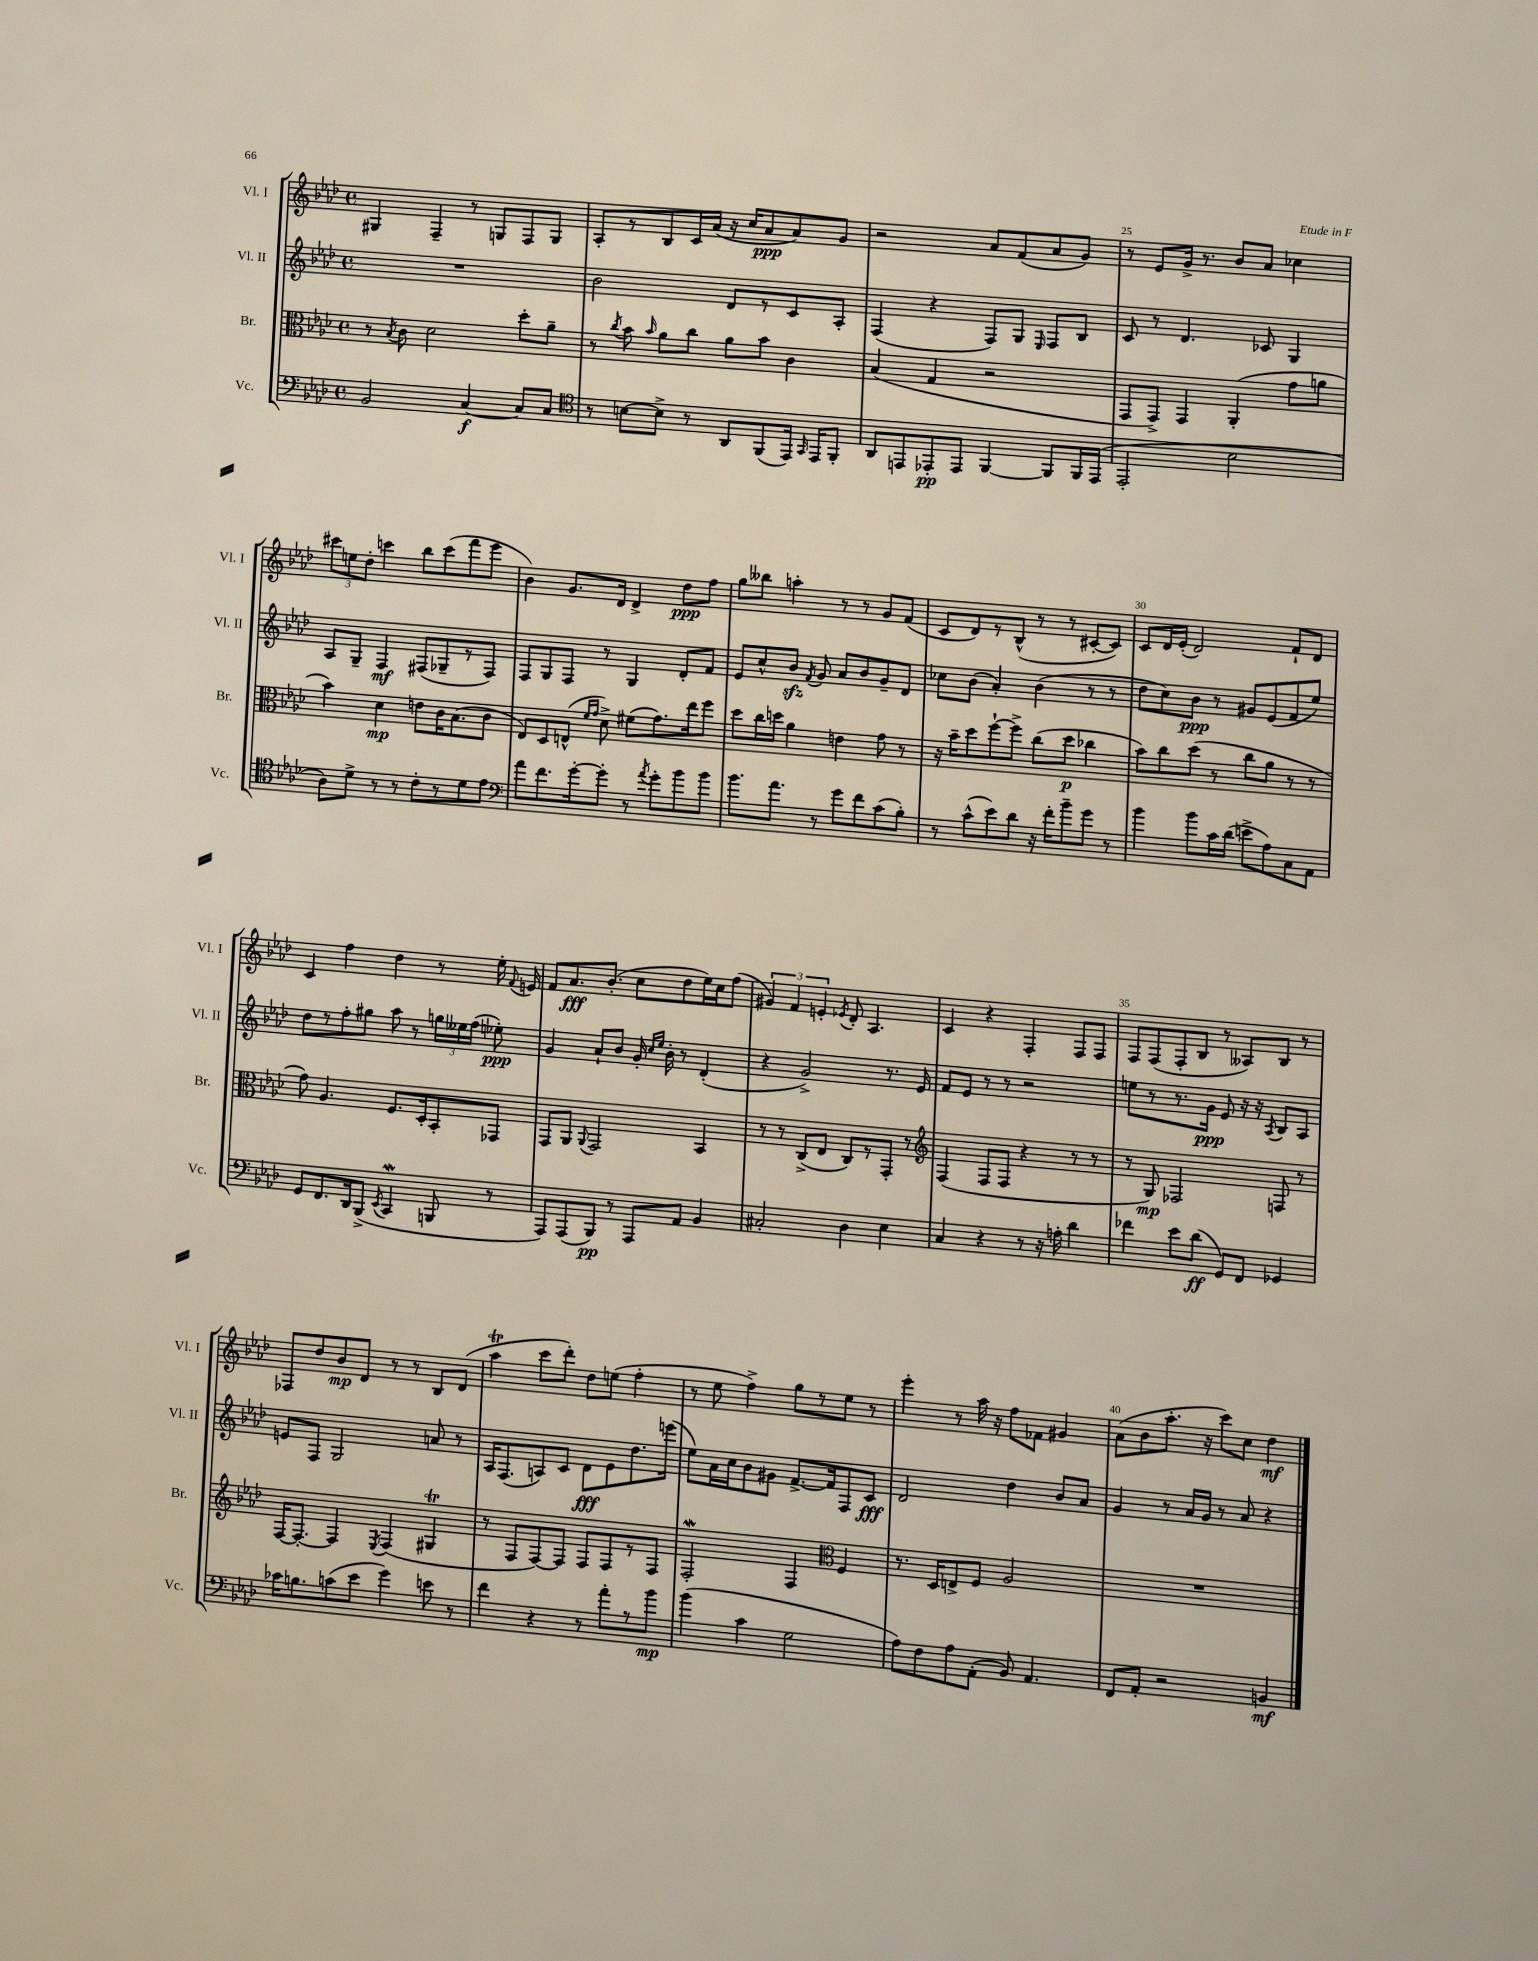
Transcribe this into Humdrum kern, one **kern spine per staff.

**kern	**dynam	**kern	**dynam	**kern	**dynam	**kern	**dynam
*part4	*part4	*part3	*part3	*part2	*part2	*part1	*part1
*staff4	*staff4	*staff3	*staff3	*staff2	*staff2	*staff1	*staff1
*I"Vc.	*	*I"Br.	*	*I"Vl. II	*	*I"Vl. I	*
*I'Vc.	*	*I'Br.	*	*I'Vl. II	*	*I'Vl. I	*
*clefF4	*	*clefC3	*	*clefG2	*	*clefG2	*
*k[b-e-a-d-]	*	*k[b-e-a-d-]	*	*k[b-e-a-d-]	*	*k[b-e-a-d-]	*
*M4/4	*	*M4/4	*	*M4/4	*	*M4/4	*
*met(c)	*	*met(c)	*	*met(c)	*	*met(c)	*
=22	=22	=22	=22	=22	=22	=22	=22
2BB-/	.	8r	.	1r	.	4G#X/	.
.	.	8qB-/	.	.	.	.	.
.	.	8c\	.	.	.	.	.
.	.	2d-\	.	.	.	4F~/	.
[4C/	f	.	.	.	.	8r	.
.	.	.	.	.	.	8Gn/L	.
8C/L]	.	8dd-'\L	.	.	.	8F/	.
8C/J	.	8a-~\J	.	.	.	8G/J	.
=23	=23	=23	=23	=23	=23	=23	=23
*clefC4	*	*	*	*	*	*	*
8r	.	8r	.	2b-\	.	8A-'/L	.
.	.	8qcc/	.	.	.	.	.
[8Bn\L	.	8b-\	.	.	.	8r	.
.	.	16qqb-/	.	.	.	.	.
8B^\J]	.	8a-\L	.	.	.	8B-/	.
8r	.	8cc\J	.	.	.	16c/L	.
.	.	.	.	.	.	(16a-/JJ	.
8AA-/L	.	8a-\L	.	8d-/L	.	16r	.
.	.	.	.	.	.	16cc/KL	.
(8FF/	.	8b-\J	.	8r	.	8a-/	ppp
16EE-/Jk)	.	4c\	.	8c/	.	8a-/)	.
16qqGG/	.	.	.	.	.	.	.
16EE-/KL	.	.	.	.	.	.	.
8FF'/J	.	.	.	8A-'/J	.	8g/J	.
=24	=24	=24	=24	=24	=24	=24	=24
8AA-/L	.	(4B-/	.	(4F/	.	2r	.
8EEn/	.	.	.	.	.	.	.
8EE-X'/	pp	4G/	.	4r	.	.	.
8EE-/J	.	.	.	.	.	.	.
[4FF/	.	2r	.	8F/L)	.	8a-/L	.
.	.	.	.	8G/J	.	(8f/	.
.	.	.	.	16qqE-/	.	.	.
8FF/L]	.	.	.	8F/L	.	8a-/	.
16FF/L	.	.	.	8B-/J	.	8g/J)	.
(16EE-/JJ	.	.	.	.	.	.	.
=25	=25	=25	=25	=25	=25	=25	=25
2EE-'/	.	8GG/L	.	8c/	.	8r	.
.	.	8GG^/J)	.	8r	.	8e-/L	.
.	.	4GG/	.	4.d-/	.	16g^/Jk	.
.	.	.	.	.	.	8.r	.
2B-\	.	(4AA-'/	.	.	.	8b-/L	.
.	.	.	.	8c-X/	.	8a-/J	.
.	.	8g\L	.	4G/	.	4cc-X\	.
.	.	8an\J	.	.	.	.	.
!!LO:LB:g=z
=26	=26	=26	=26	=26	=26	=26	=26
8A-\L)	.	4b-\)	.	8A-/L	.	12ccc#X\L	.
.	.	.	.	.	.	12een\	.
8d-^\J	.	.	.	8G~/J	.	.	.
.	.	.	.	.	.	12dd-'\J	.
8r	.	4d-\	mp	4F/	mf	4cccn\	.
8r	.	.	.	.	.	.	.
8c'\L	.	8en\L	.	(8F#X/L	.	8bb-\L	.
8r	.	16c\K	.	8G-X~/	.	(8ccc\	.
.	.	(8.B-\	.	.	.	.	.
8d-\	.	.	.	8r	.	8fff\	.
8e-\J	.	8c\J	.	8F#/J)	.	8eee-\J	.
=27	=27	=27	=27	=27	=27	=27	=27
*clefF4	*	*	*	*	*	*	*
8a-\L	.	8E-/L)	.	8F/L	.	4b-\)	.
8.f\	.	8D-/	.	8G/	.	.	.
.	.	(8En^^/J	.	8F/J	.	8.g/L	.
[16g'\k	.	.	.	.	.	.	.
.	.	16qqf/LL	.	.	.	.	.
.	.	16qqg/JJ	.	.	.	.	.
8g'\J]	.	8d-^\)	.	8r	.	.	.
.	.	.	.	.	.	16d-/Jk	.
8r	.	(8f#X\L	.	4G/	.	4d-^/	.
8qa-/	.	.	.	.	.	.	.
8g'\L	.	8.g\)	.	.	.	.	.
8b-\	.	.	.	8d-'/L	.	8dd-\L	ppp
.	.	16ee-\k	.	.	.	.	.
8b-\J	.	8ff\J	.	8f/J	.	8ff\J	.
=28	=28	=28	=28	=28	=28	=28	=28
8.b-\L	.	8dd-\L	.	8e-/L	.	8gg\L	.
.	.	16cc\L	.	8cc^^/	.	8bb--X\J	.
8.a-\J	.	16ddn\JJ	.	.	.	.	.
.	.	4a-\	.	8b-zz/J	.	4aan'\	.
.	.	.	.	8qf/	.	.	.
8r	.	.	.	8g/	.	.	.
8g\L	.	4en\	.	8a-/L	.	8r	.
8f\	.	.	.	8b-/	.	8r	.
(8c\	.	8g\	.	8g~/	.	8g/L	.
8B-'\J)	.	8r	.	8d-/J	.	(8f/J	.
=29	=29	=29	=29	=29	=29	=29	=29
8r	.	16r	.	8cc-X\L	.	8c/L	.
.	.	16b-~\KL	.	.	.	.	.
(8c^^\L	.	8dd-\	.	(8b-\J	.	8d-/)	.
8e-\)	.	[8ff`\	.	4a-'/)	.	8r	.
8d-\J	.	8ff^\J]	.	.	.	(8B-^^/J	.
16r	.	(8cc\L	.	(4b-\	.	8r	.
16f'\KL	.	.	.	.	.	.	.
8b-~\	.	8dd-\J	p	.	.	8r	.
8g\J	.	4cc-X\	.	8r	.	[8c#X'/L	.
8r	.	.	.	8r	.	8c#/J])	.
=30	=30	=30	=30	=30	=30	=30	=30
4b-\	.	8b-\L)	.	8dd-\L	.	8c/L	.
.	.	8cc\	.	8cc\)	.	16d-/L	.
.	.	.	.	.	.	(16e-'/JJ	.
8b-\L	.	(8dd-\J	.	8b-\J	ppp	2d-/)	.
16c\L	.	8r	.	8r	.	.	.
(16d-\JJ	.	.	.	.	.	.	.
8en^\L	.	8cc\L	.	8g#X/L	.	.	.
8A-\)	.	8a-\J	.	(8e-/	.	.	.
8C\	.	8r	.	8f/	.	8f`/L	.
8AA-\J	.	8r	.	8ee-/J)	.	8d-/J	.
!!LO:LB:g=z
=31	=31	=31	=31	=31	=31	=31	=31
8GG/L	.	8g\)	.	8dd-\L	.	4c/	.
8.FF/	.	4.A-/	.	8r	.	.	.
.	.	.	.	8ff'\	.	4ff\	.
16DD-/k	.	.	.	.	.	.	.
(8BBB-^/J	.	.	.	8gg#X\J	.	.	.
8qEE-/	.	.	.	.	.	.	.
4CCW/	.	8.F/L	.	8aa-\	.	4dd-\	.
.	.	.	.	8r	.	.	.
.	.	16D-'/k	.	.	.	.	.
8BBBn/	.	8BB-'/	.	24ggn\LL	.	8r	.
.	.	.	.	24ee--X\	.	.	.
.	.	.	.	(24ff\JJ	.	.	.
8r	.	8GG-X/J	.	8ee-X'\)	ppp	16ee-'\	.
.	.	.	.	.	.	8qqf/	.
.	.	.	.	.	.	16en/	.
=32	=32	=32	=32	=32	=32	=32	=32
8AAA-/L)	.	8GG/L	.	4g/	.	8f/L	.
(8AAA-/	.	8AA-/J	.	.	.	8.a-/	fff
.	.	8qqAA-/	.	.	.	.	.
8BBB-/J)	pp	2GG/	.	8a-`/L	.	.	.
.	.	.	.	.	.	(8.b-'/J	.
8r	.	.	.	8b-/J	.	.	.
8AAA-/L	.	.	.	16g'/	.	8cc\L	.
.	.	.	.	16qqcc/LL	.	.	.
.	.	.	.	16qqee-/JJ	.	.	.
.	.	.	.	16b-'\	.	.	.
8AA-/J	.	.	.	8r	.	8dd-\	.
4BB-/	.	4BB-/	.	(4d-'/	.	16ee-\L)	.
.	.	.	.	.	.	16cc\J	.
.	.	.	.	.	.	(8ff\J	.
=33	=33	=33	=33	=33	=33	=33	=33
2C#X'/	.	8r	.	4r	.	6g#X/)	.
.	.	8r	.	.	.	.	.
.	.	.	.	.	.	6f/	.
.	.	(8C^/L	.	2g^/)	.	.	.
.	.	.	.	.	.	6en'/	.
.	.	8E-/J	.	.	.	.	.
.	.	.	.	.	.	8qe-X/	.
4D-\	.	8C/L)	.	.	.	8d-'/	.
.	.	8r	.	.	.	4.A-/	.
4E-\	.	8GG'/J	.	8.r	.	.	.
.	.	8r	.	.	.	.	.
.	.	.	.	16e-/	.	.	.
=34	=34	=34	=34	=34	=34	=34	=34
*	*	*clefG2	*	*	*	*	*
4C/	.	(4F/	.	8f/L	.	4c/	.
.	.	.	.	8e-/J	.	.	.
4r	.	8F/L	.	8r	.	4r	.
.	.	8F/J	.	8r	.	.	.
8r	.	4r	.	2r	.	4F'/	.
16r	.	.	.	.	.	.	.
16An'\	.	.	.	.	.	.	.
4d-\	.	8r	.	.	.	8F/L	.
.	.	8r	.	.	.	8F/J	.
=35	=35	=35	=35	=35	=35	=35	=35
4f-X\	.	8r	.	8een\L	.	8F/L	.
.	.	8G/)	mp	8r	.	(8F/	.
8e-\L	.	2F-X/	.	8.r	.	8F'/	.
(8d-\J	ff	.	.	.	.	8B-/J	.
.	.	.	.	16g\Jk	ppp	.	.
8GG/L)	.	.	.	8e-/	.	8r	.
8FF/J	.	.	.	16r	.	8A--X/L)	.
.	.	.	.	16r	.	.	.
.	.	.	.	8qA-/	.	.	.
4GG-X/	.	8Fn/	.	8B-/L	.	8B-/J	.
.	.	8r	.	8A-/J	.	8r	.
!!LO:LB:g=z
=36	=36	=36	=36	=36	=36	=36	=36
16c-X\KL	.	[16F/KL	.	8en/L	.	8F-X/L	.
8.Bn\	.	8.F'/J_	.	.	.	.	.
.	.	.	.	8F/J	.	8dd-/	.
(8cn\	.	4F/]	.	2G/	.	8b-/	mp
8e-\J	.	.	.	.	.	8d-/J	.
.	.	8qE-/	.	.	.	.	.
4g\)	.	(4F/	.	.	.	8r	.
.	.	.	.	.	.	8r	.
8en\	.	4G#Xt/	.	8an/	.	8B-/L	.
8r	.	.	.	8r	.	(8d-/J	.
=37	=37	=37	=37	=37	=37	=37	=37
4f\	.	8r	.	16A-/KL	.	4aa-T\	.
.	.	.	.	(8.F/	.	.	.
.	.	8F/L	.	.	.	.	.
4r	.	[8F/)	.	8An/)	.	8ccc\L	.
.	.	8F/J]	.	8c/J	.	8ddd-'\J)	.
8r	.	8F/L	.	8d-\L	fff	8dd-\L	.
8a-'\L	.	8F/	.	8e-\	.	(8een\J	.
8r	.	8r	.	8.dd-\	.	4ff'\	.
8b-\J	mp	8F/J	.	.	.	.	.
.	.	.	.	(16eeen\Jk	.	.	.
=38	=38	=38	=38	=38	=38	=38	=38
(4b-\	.	2FW'/	.	8ee-\L)	.	8r	.
.	.	.	.	16a-\L	.	8ee-\	.
.	.	.	.	16cc\J	.	.	.
4c\	.	.	.	8b-\	.	4ff^\)	.
.	.	.	.	8g#X\J	.	.	.
2G\	.	4F/	.	[8.f^/L	.	8gg\L	.
.	.	.	.	.	.	8r	.
.	.	.	.	16f/k]	.	.	.
*	*	*clefC3	*	*	*	*	*
.	.	4F/	.	8F/	.	8ee-\J	.
.	.	.	.	8c/J	fff	8r	.
=39	=39	=39	=39	=39	=39	=39	=39
8A-\L)	.	8.r	.	2d-/	.	4eee-'\	.
8F\	.	.	.	.	.	.	.
.	.	16D-/KL	.	.	.	.	.
8A-\	.	8En^/	.	.	.	8r	.
(8AA-'\J	.	8F/J	.	.	.	16aa-\	.
.	.	.	.	.	.	16r	.
8BB-/)	.	2A-/	.	4dd-\	.	8ff\L	.
4.AA-/	.	.	.	.	.	8f-X\J	.
.	.	.	.	8b-/L	.	4g#X/	.
.	.	.	.	8a-/J	.	.	.
=40	=40	=40	=40	=40	=40	=40	=40
8FF/L	.	1r	.	4g/	.	(8a-\L	.
8AA-'/J	.	.	.	.	.	8b-\	.
2r	.	.	.	8r	.	8.aa-'\J	.
.	.	.	.	16a-/LL	.	.	.
.	.	.	.	16g/JJ	.	16r	.
.	.	.	.	8r	.	8ccc\L)	.
.	.	.	.	8a-/	.	8cc\J	.
4BBn/	mf	.	.	4r	.	4dd-\	mf
==	==	==	==	==	==	==	==
*-	*-	*-	*-	*-	*-	*-	*-
